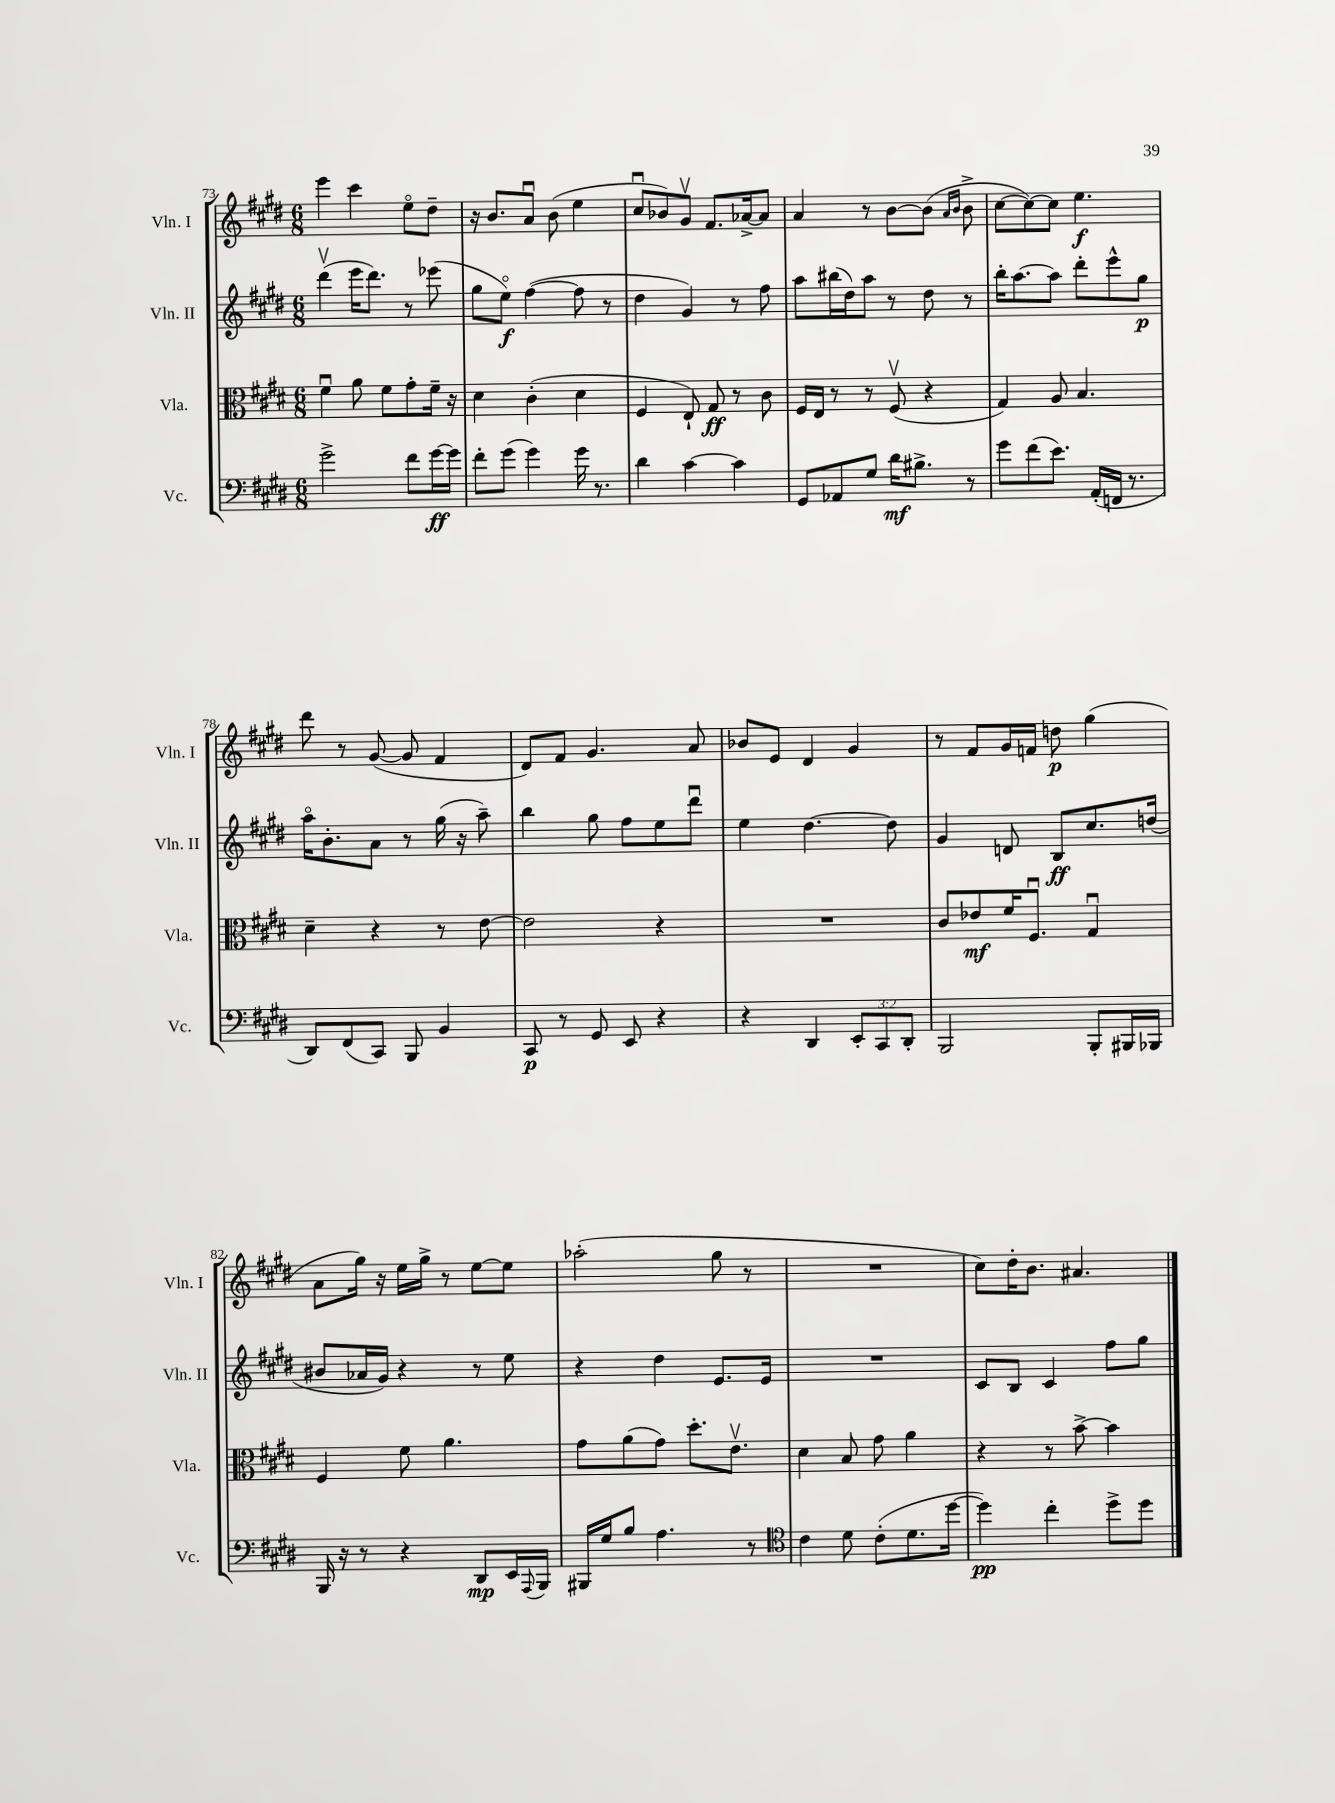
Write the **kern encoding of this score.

**kern	**dynam	**kern	**dynam	**kern	**dynam	**kern	**dynam
*part4	*part4	*part3	*part3	*part2	*part2	*part1	*part1
*staff4	*staff4	*staff3	*staff3	*staff2	*staff2	*staff1	*staff1
*I"Vc.	*	*I"Vla.	*	*I"Vln. II	*	*I"Vln. I	*
*I'Vc.	*	*I'Vla.	*	*I'Vln. II	*	*I'Vln. I	*
*clefF4	*	*clefC3	*	*clefG2	*	*clefG2	*
*k[f#c#g#d#]	*	*k[f#c#g#d#]	*	*k[f#c#g#d#]	*	*k[f#c#g#d#]	*
*M6/8	*	*M6/8	*	*M6/8	*	*M6/8	*
=73	=73	=73	=73	=73	=73	=73	=73
2g#^\	.	4f#u\	.	(4ddd#v\	.	4eee\	.
.	.	8a\	.	16eee\KL	.	4ccc#\	.
.	.	.	.	8.ddd#\J)	.	.	.
.	.	8f#\L	.	.	.	.	.
8f#\L	.	8g#'\	.	8r	.	8ee\L	.
[16g#\L	ff	16f#~\Jk	.	(8eee-X\	.	8dd#~\J	.
16g#\JJ]	.	16r	.	.	.	.	.
=74	=74	=74	=74	=74	=74	=74	=74
8f#'\L	.	4d#\	.	8gg#\L	.	16r	.
.	.	.	.	.	.	8.b/L	.
(8g#\J	.	.	.	8ee\J)	f	.	.
4g#\)	.	(4c#'\	.	([4ff#\	.	8au/J	.
.	.	.	.	.	.	(8b\	.
16g#\	.	4d#\	.	8ff#\]	.	4ee\	.
8.r	.	.	.	.	.	.	.
.	.	.	.	8r	.	.	.
=75	=75	=75	=75	=75	=75	=75	=75
4d#\	.	4F#/	.	4dd#\	.	8cc#u/L	.
.	.	.	.	.	.	8b-X/)	.
[4c#\	.	8E`/)	.	4g#/)	.	8g#v/J	.
.	.	8G#/	ff	.	.	8.f#/L	.
4c#\]	.	8r	.	8r	.	.	.
.	.	.	.	.	.	[16a-X^/k	.
.	.	8c#\	.	8ff#\	.	8a-/J]	.
=76	=76	=76	=76	=76	=76	=76	=76
8GG#/L	.	16F#/LL	.	8aa\L	.	4a/	.
.	.	16E/JJ	.	.	.	.	.
8AA-X/	.	8r	.	(16bb#X\L	.	.	.
.	.	.	.	16dd#\J)	.	.	.
8G#/J	.	8r	.	8aa\J	.	8r	.
16d#\KL	mf	(8F#v/	.	8r	.	[8b\L	.
8.B#X^\J	.	.	.	.	.	.	.
.	.	4r	.	8dd#\	.	(8b\J]	.
.	.	.	.	.	.	16qqa/LL	.
.	.	.	.	.	.	16qqb/JJ	.
8r	.	.	.	8r	.	8b^\	.
=77	=77	=77	=77	=77	=77	=77	=77
8g#\L	.	4G#/)	.	16bb'\KL	.	[8cc#\L	.
.	.	.	.	[8.aa\	.	.	.
(8f#\	.	.	.	.	.	8cc#\_)	.
8.e\J)	.	8A/	.	8aa\J]	.	8cc#\J]	.
.	.	4.B/	.	8ddd#'\L	.	4.ee\	f
(16AA'/LL	.	.	.	.	.	.	.
16FFn/JJ	.	.	.	8eee^^\	.	.	.
8.r	.	.	.	.	.	.	.
.	.	.	.	8gg#\J	p	.	.
!!LO:LB:g=z
=78	=78	=78	=78	=78	=78	=78	=78
8DD#/L)	.	4d#~\	.	16aa\KL	.	8ddd#\	.
.	.	.	.	8.b'\	.	.	.
(8FF#/	.	.	.	.	.	8r	.
8CC#/J)	.	4r	.	8a\J	.	([8g#/	.
8BBB/	.	.	.	8r	.	8g#/]	.
4BB/	.	8r	.	(16gg#\	.	4f#/	.
.	.	.	.	16r	.	.	.
.	.	[8e\	.	8aa~\)	.	.	.
=79	=79	=79	=79	=79	=79	=79	=79
8CC#/	p	2e\]	.	4bb\	.	8d#/L)	.
8r	.	.	.	.	.	8f#/J	.
8GG#/	.	.	.	8gg#\	.	4.g#/	.
8EE/	.	.	.	8ff#\L	.	.	.
4r	.	4r	.	8ee\	.	.	.
.	.	.	.	8ddd#u\J	.	8a/	.
=80	=80	=80	=80	=80	=80	=80	=80
4r	.	2.r	.	4ee\	.	8b-X/L	.
.	.	.	.	.	.	8e/J	.
4DD#/	.	.	.	[4.dd#\	.	4d#/	.
12EE'/L	.	.	.	.	.	4g#/	.
12CC#/	.	.	.	.	.	.	.
.	.	.	.	8dd#\]	.	.	.
12DD#'/J	.	.	.	.	.	.	.
=81	=81	=81	=81	=81	=81	=81	=81
2BBB/	.	8c#/L	.	4g#/	.	8r	.
.	.	8e-X/	mf	.	.	8f#/L	.
.	.	16f#/K	.	8dn/	.	16g#/L	.
.	.	8.F#u/J	.	.	.	16fn/JJ	.
.	.	.	.	8B/L	ff	8ddn\	p
8BBB'/L	.	4G#u/	.	8.cc#/	.	(4gg#\	.
16BBB#X/L	.	.	.	.	.	.	.
16BBB-X/JJ	.	.	.	(16ddn/Jk	.	.	.
!!LO:LB:g=z
=82	=82	=82	=82	=82	=82	=82	=82
16BBB/	.	4F#/	.	8b#X/L	.	8a\L	.
16r	.	.	.	.	.	.	.
8r	.	.	.	16a-X/L	.	16gg#\Jk)	.
.	.	.	.	16g#/JJ)	.	16r	.
4r	.	8f#\	.	4r	.	16ee\LL	.
.	.	.	.	.	.	16gg#^\JJ	.
.	.	4.a\	.	.	.	8r	.
8DD#/L	mp	.	.	8r	.	[8ee\L	.
16EE/L	.	.	.	8ee\	.	8ee\J]	.
8qqAAA/	.	.	.	.	.	.	.
16BBB/JJ	.	.	.	.	.	.	.
=83	=83	=83	=83	=83	=83	=83	=83
16BBB#X/LL	.	8g#\L	.	4r	.	(2aa-X'\	.
16G#/J	.	.	.	.	.	.	.
8B/J	.	(8a\	.	.	.	.	.
4.A\	.	8g#\J)	.	4dd#\	.	.	.
.	.	8.dd#'\L	.	.	.	.	.
.	.	.	.	8.e/L	.	8gg#\	.
.	.	8.ev\J	.	.	.	.	.
8r	.	.	.	.	.	8r	.
.	.	.	.	16e/Jk	.	.	.
=84	=84	=84	=84	=84	=84	=84	=84
*clefC4	*	*	*	*	*	*	*
4c#\	.	4d#\	.	2.r	.	2.r	.
8d#\	.	8B/	.	.	.	.	.
(8c#'\L	.	8g#\	.	.	.	.	.
8.d#\	.	4a\	.	.	.	.	.
[16dd#\Jk	.	.	.	.	.	.	.
=85	=85	=85	=85	=85	=85	=85	=85
4dd#\])	pp	4r	.	8c#/L	.	8cc#\L)	.
.	.	.	.	8B/J	.	16dd#'\K	.
.	.	.	.	.	.	8.b\J	.
4cc#'\	.	8r	.	4c#/	.	.	.
.	.	[8b^\	.	.	.	4.a#X/	.
8dd#^\L	.	4b\]	.	8ff#\L	.	.	.
8dd#\J	.	.	.	8gg#\J	.	.	.
==	==	==	==	==	==	==	==
*-	*-	*-	*-	*-	*-	*-	*-
